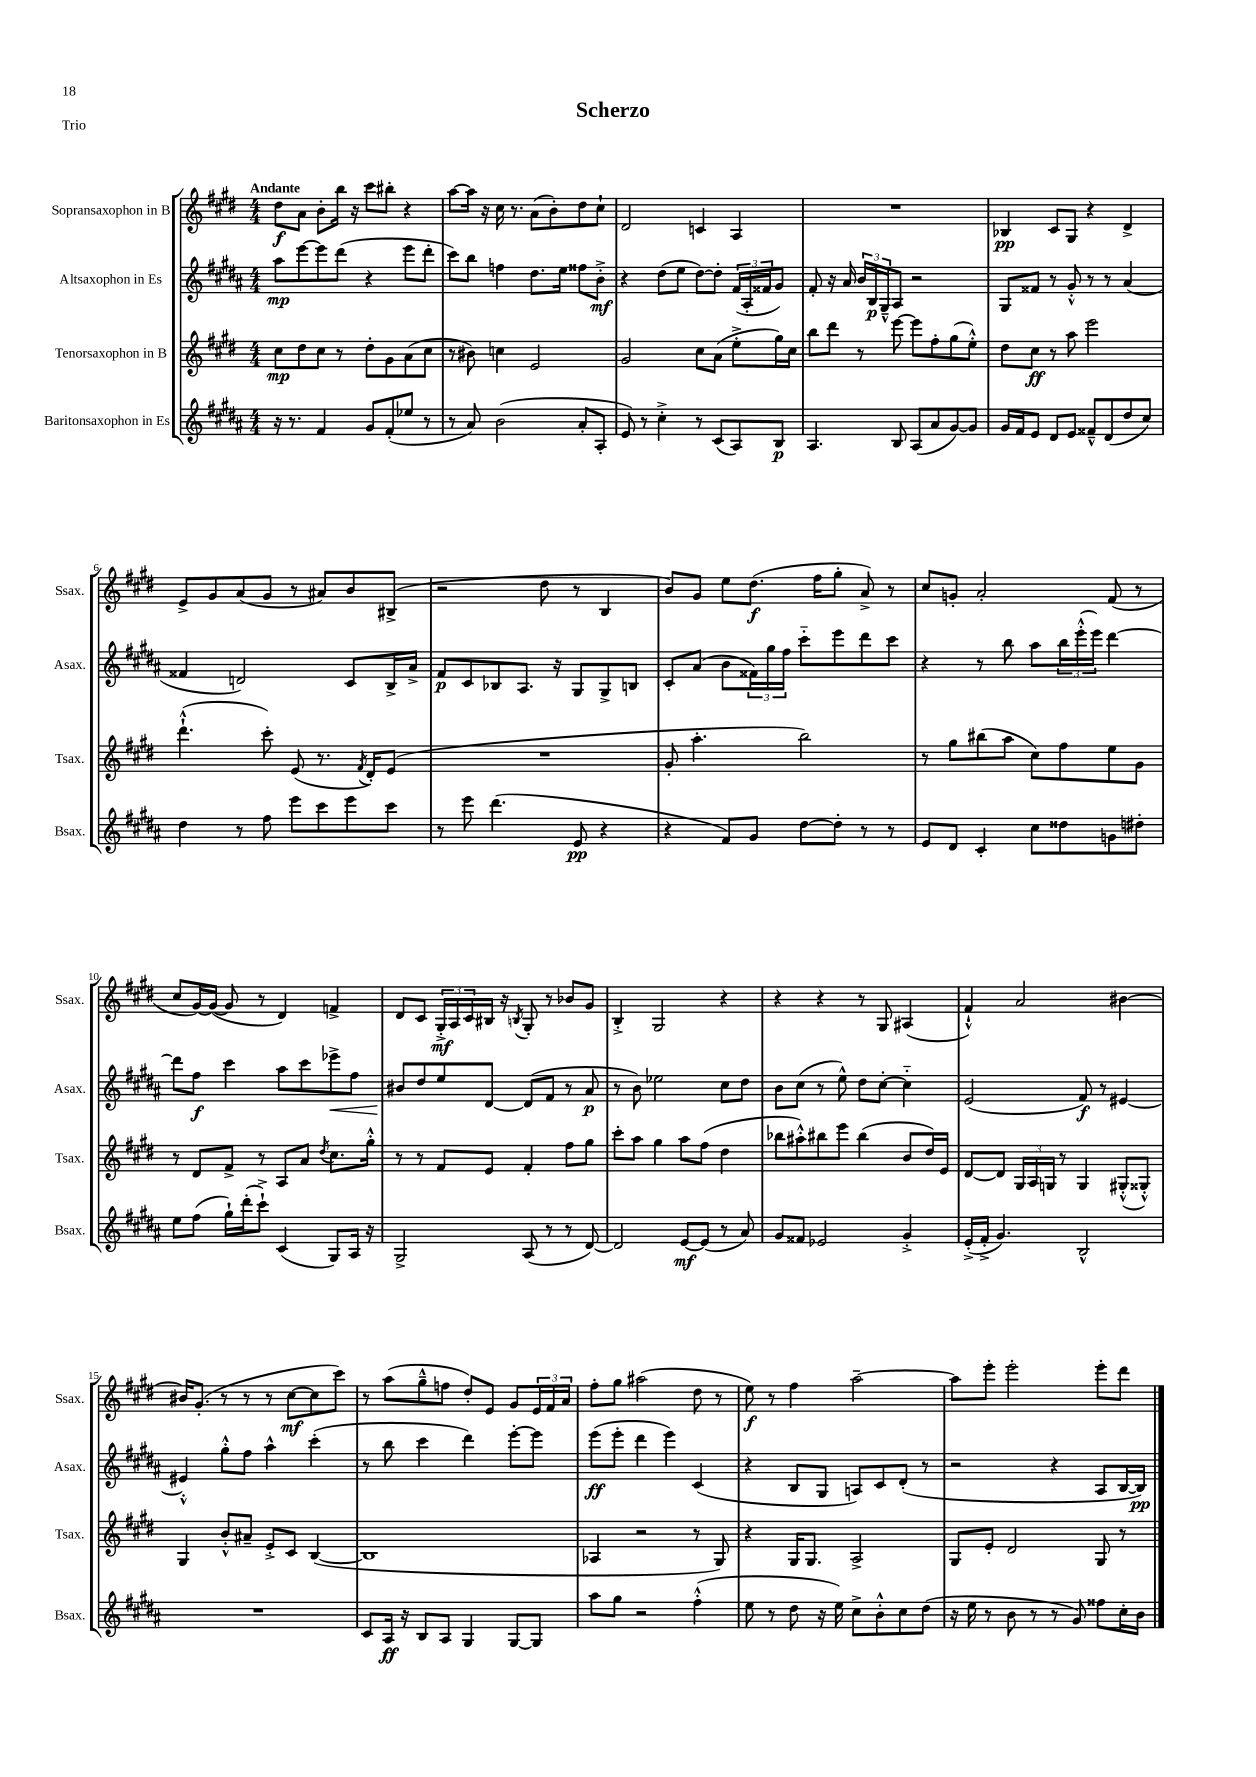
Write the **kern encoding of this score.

**kern	**dynam	**kern	**dynam	**kern	**dynam	**kern	**dynam
*part4	*part4	*part3	*part3	*part2	*part2	*part1	*part1
*staff4	*staff4	*staff3	*staff3	*staff2	*staff2	*staff1	*staff1
*I"Baritonsaxophon in Es	*	*I"Tenorsaxophon in B	*	*I"Altsaxophon in Es	*	*I"Sopransaxophon in B	*
*I'Bsax.	*	*I'Tsax.	*	*I'Asax.	*	*I'Ssax.	*
*clefG2	*	*clefG2	*	*clefG2	*	*clefG2	*
*k[f#c#g#d#a#]	*	*k[f#c#g#d#]	*	*k[f#c#g#d#a#]	*	*k[f#c#g#d#]	*
*M4/4	*	*M4/4	*	*M4/4	*	*M4/4	*
=1	=1	=1	=1	=1	=1	=1	=1
!	!	!	!	!	!	!LO:TX:a:B:t=Andante	!
16r	.	8cc#\L	mp	8aa#\L	mp	8dd#\L	f
8.r	.	.	.	.	.	.	.
.	.	8dd#\	.	[8eee\	.	8a\J	.
4f#/	.	8cc#\J	.	8eee\]	.	8b'\L	.
.	.	8r	.	(8ddd#\J	.	16bb\Jk	.
.	.	.	.	.	.	16r	.
8g#/L	.	8dd#'\L	.	4r	.	8ccc#\L	.
(8f#'/	.	8g#\	.	.	.	8bb#X'\J	.
8ee-X/J	.	(8a\	.	8eee\L	.	4r	.
8r	.	8cc#\J	.	8ddd#'\J	.	.	.
=2	=2	=2	=2	=2	=2	=2	=2
8r	.	8r	.	8ccc#\L)	.	[8aa\L	.
8a#/)	.	8b#X\)	.	8bb\J	.	16aa\Jk]	.
.	.	.	.	.	.	16r	.
(2b\	.	4ccn\	.	4ffn\	.	16cc#\	.
.	.	.	.	.	.	8.r	.
.	.	2e/	.	8.dd#\L	.	(8a\L	.
.	.	.	.	.	.	8b'\)	.
.	.	.	.	16ee\Jk	.	.	.
8a#'/L	.	.	.	8ff##X\L	.	8dd#\	.
8A#'/J	.	.	.	8b'^\J	mf	8cc#`\J	.
=3	=3	=3	=3	=3	=3	=3	=3
8e/)	.	2g#/	.	4r	.	2d#/	.
8r	.	.	.	.	.	.	.
4cc#'^\	.	.	.	(8dd#\L	.	.	.
.	.	.	.	8ee\J	.	.	.
8r	.	8cc#\L	.	[8dd#\L)	.	4cn/	.
(8c#/L	.	(8a\J	.	8dd#'\J]	.	.	.
8A#/)	.	8ee'^\L	.	(24f#/LL	.	4A/	.
.	.	.	.	24A#'/	.	.	.
.	.	.	.	24f##X/J	.	.	.
8B/J	p	16gg#\L)	.	8g#/J)	.	.	.
.	.	16cc#\JJ	.	.	.	.	.
=4	=4	=4	=4	=4	=4	=4	=4
4.A#/	.	8bb\L	.	8f#'/	.	1r	.
.	.	8ddd#\J	.	16r	.	.	.
.	.	.	.	16a#/	.	.	.
.	.	8r	.	24b/LL	.	.	.
.	.	.	.	24B/	p	.	.
.	.	.	.	24G#~^^/J	.	.	.
8B/	.	[8eee\	.	8A#/J	.	.	.
(8A#/L	.	8eee\L]	.	2r	.	.	.
8a#/	.	8ff#'\	.	.	.	.	.
[8g#/)	.	(8gg#\	.	.	.	.	.
8g#/J]	.	8ee'^^\J)	.	.	.	.	.
=5	=5	=5	=5	=5	=5	=5	=5
16g#/LL	.	8dd#\L	.	8G#/L	.	4B-X/	pp
16f#/J	.	.	.	.	.	.	.
8e/J	.	8cc#\J	ff	8f##X/J	.	.	.
8d#/L	.	8r	.	8r	.	8c#/L	.
8e/J	.	8aa\	.	8g#'^^/	.	8G#/J	.
8f##X~^^/L	.	2eee\	.	8r	.	4r	.
(8d#/	.	.	.	8r	.	.	.
8dd#/	.	.	.	(4a#/	.	4d#^/	.
8cc#/J)	.	.	.	.	.	.	.
!!LO:LB:g=z
=6	=6	=6	=6	=6	=6	=6	=6
4dd#\	.	(4.ddd#`^^\	.	4f##X/	.	8e^/L	.
.	.	.	.	.	.	8g#/	.
8r	.	.	.	2dn/)	.	(8a/	.
8ff#\	.	8ccc#'\)	.	.	.	8g#/J	.
8eee\L	.	(8e/	.	.	.	8r	.
8ccc#\	.	8.r	.	.	.	8a#X/L)	.
8eee\	.	.	.	8c#/L	.	8b/	.
.	.	8qf#/	.	.	.	.	.
.	.	16d#'/KL)	.	.	.	.	.
8ccc#\J	.	(8e/J	.	16B^/L	.	(8B#X^/J	.
.	.	.	.	16a#^/JJ	.	.	.
=7	=7	=7	=7	=7	=7	=7	=7
8r	.	1r	.	8f#/L	p	2r	.
8eee\	.	.	.	8c#/	.	.	.
(4.ddd#\	.	.	.	8B-X/	.	.	.
.	.	.	.	8.A#/J	.	.	.
.	.	.	.	.	.	8dd#\	.
.	.	.	.	16r	.	.	.
8e/	pp	.	.	8G#/L	.	8r	.
4r	.	.	.	8G#^/	.	4B/	.
.	.	.	.	8Bn/J	.	.	.
=8	=8	=8	=8	=8	=8	=8	=8
4r	.	8g#'/	.	8c#'/L	.	8b/L)	.
.	.	4.aa'\	.	(8a#/J	.	8g#/J	.
8f#/L)	.	.	.	8b\L	.	8ee\L	.
8g#/J	.	.	.	24f##X\L)	.	(8.dd#\J	f
.	.	.	.	24gg#\	.	.	.
.	.	.	.	24ff#\JJ	.	.	.
[8dd#\L	.	2bb\)	.	8ccc#\L	.	.	.
.	.	.	.	.	.	16ff#\KL	.
8dd#'\J]	.	.	.	8eee\	.	8gg#'\J	.
8r	.	.	.	8ddd#\	.	8a^/)	.
8r	.	.	.	8ccc#\J	.	8r	.
=9	=9	=9	=9	=9	=9	=9	=9
8e/L	.	8r	.	4r	.	8cc#/L	.
8d#/J	.	8gg#\L	.	.	.	8gn'/J	.
4c#'/	.	(8bb#X\	.	8r	.	2a'/	.
.	.	8aa\J	.	8bb\	.	.	.
8cc#\L	.	8cc#\L)	.	8aa#\L	.	.	.
8dd##X\	.	8ff#\	.	24bb\L	.	.	.
.	.	.	.	(24eee'^^\	.	.	.
.	.	.	.	24eee\JJ)	.	.	.
8gn\	.	8ee\	.	[4ddd#\	.	(8f#/	.
8dd#X'\J	.	8g#\J	.	.	.	8r	.
!!LO:LB:g=z
=10	=10	=10	=10	=10	=10	=10	=10
8ee\L	.	8r	.	8ddd#\L]	.	8cc#/L	.
(8ff#\J	.	8d#/L	.	8ff#\J	f	[16g#/L)	.
.	.	.	.	.	.	(16g#/JJ_	.
16gg#`\LL)	.	8f#^/J	.	4ccc#\	.	8g#/]	.
(16ddd#'\J	.	.	.	.	.	.	.
8ccc#`^\J)	.	8r	.	.	.	8r	.
(4c#/	.	8A/L	.	8aa#\L	.	4d#/)	.
.	.	8a/J	.	8ccc#\	.	.	.
.	.	8qdd#/	.	.	.	.	.
!	!	!	!	!	!LO:HP:b	!	!
8G#/L)	.	8.cc#\L	.	8eee-X^\	<	4fn^/	.
16A#/Jk	.	.	.	8ff#\J	.	.	.
16r	.	16gg#'^^\Jk	.	.	.	.	.
=11	=11	=11	=11	=11	=11	=11	=11
2G#^/	.	8r	.	8b#X/L	.	8d#/L	.
.	.	8r	.	8dd#/	[	8c#/J	.
.	.	8f#/L	.	8ee/	.	24G#'^/LL	mf
.	.	.	.	.	.	24A/	.
.	.	.	.	.	.	24c#/	.
.	.	8e/J	.	[8d#/J	.	16B#X/JJ	.
.	.	.	.	.	.	16r	.
.	.	.	.	.	.	8qBn/	.
(8A#/	.	4f#'/	.	(8d#/L]	.	8G#'/	.
8r	.	.	.	8f#/J	.	8r	.
8r	.	8ff#\L	.	8r	.	8b-X/L	.
[8d#/)	.	8gg#\J	.	8a#/	p	8g#/J	.
=12	=12	=12	=12	=12	=12	=12	=12
2d#/]	.	8ccc#'\L	.	8r	.	4B'^/	.
.	.	8aa\J	.	8b\)	.	.	.
.	.	4gg#\	.	2ee-X\	.	2G#/	.
[8e/L	mf	8aa\L	.	.	.	.	.
(8e/J]	.	(8ff#\J	.	.	.	.	.
8r	.	4dd#\	.	8cc#\L	.	4r	.
8a#/)	.	.	.	8dd#\J	.	.	.
=13	=13	=13	=13	=13	=13	=13	=13
8g#/L	.	8bb-X\L	.	8b\L	.	4r	.
8f##X/J	.	8aa#X'^^\)	.	(8cc#\J	.	.	.
2e-X/	.	8bb#X\	.	8r	.	4r	.
.	.	8eee\J	.	8ee^^\)	.	.	.
.	.	(4bb#\	.	8dd#\L	.	8r	.
.	.	.	.	[8cc#'\J	.	8G#/	.
4g#'^/	.	8b/L	.	4cc#\]	.	(4A#X/	.
.	.	16dd#/L)	.	.	.	.	.
.	.	16e/JJ	.	.	.	.	.
=14	=14	=14	=14	=14	=14	=14	=14
(16e'^/LL	.	[8d#/L	.	(2e/	.	4f#`^^/)	.
16f#'^/JJ	.	.	.	.	.	.	.
4.g#/)	.	8d#/J]	.	.	.	.	.
.	.	24G#/LL	.	.	.	2a/	.
.	.	24A/	.	.	.	.	.
.	.	24Gn/JJ	.	.	.	.	.
.	.	8r	.	.	.	.	.
2B^^/	.	4G/	.	8f#/)	f	.	.
.	.	.	.	8r	.	.	.
.	.	(8G#X'^^/L	.	[4e#X/	.	[4b#X\	.
.	.	8G##X'^^/J)	.	.	.	.	.
!!LO:LB:g=z
=15	=15	=15	=15	=15	=15	=15	=15
1r	.	4G#/	.	4e#X'^^/]	.	16b#X/KL]	.
.	.	.	.	.	.	(8.g#'/J	.
.	.	8b'^^/L	.	8gg#'^^\L	.	8r	.
.	.	8a#X~/J	.	8ff#\J	.	8r	.
.	.	8e'^/L	.	4aa#^^\	.	8r	.
.	.	8c#/J	.	.	.	[8cc#\L	mf
.	.	([4B/	.	(4ccc#'\	.	8cc#\]	.
.	.	.	.	.	.	8ccc#\J)	.
=16	=16	=16	=16	=16	=16	=16	=16
8c#/L	.	1B]	.	8r	.	8r	.
16A#/Jk	ff	.	.	8bb\	.	(8aa\L	.
16r	.	.	.	.	.	.	.
8B/L	.	.	.	4ccc#\	.	8gg#~^^\	.
8A#/J	.	.	.	.	.	8ffn\J	.
4G#/	.	.	.	4ddd#\)	.	8dd#'/L)	.
.	.	.	.	.	.	8e/J	.
[8G#/L	.	.	.	[8eee'\L	.	8g#/L	.
8G#/J]	.	.	.	8eee\J]	.	24e/L	.
.	.	.	.	.	.	24f#/	.
.	.	.	.	.	.	24a/JJ	.
=17	=17	=17	=17	=17	=17	=17	=17
8aa#\L	.	4A-X/	.	(8eee\L	ff	8ff#'\L	.
8gg#\J	.	.	.	8eee'\J	.	8gg#\J	.
2r	.	2r	.	4ddd#\	.	(2aa#X\	.
.	.	.	.	4eee\)	.	.	.
(4ff#'^^\	.	8r	.	(4c#/	.	8dd#\	.
.	.	8G#/)	.	.	.	8r	.
=18	=18	=18	=18	=18	=18	=18	=18
8ee\	.	4r	.	4r	.	8ee\)	f
8r	.	.	.	.	.	8r	.
8dd#\	.	16G#/KL	.	8B/L	.	4ff#\	.
.	.	8.G#/J	.	.	.	.	.
16r	.	.	.	8G#/J	.	.	.
16ee\)	.	.	.	.	.	.	.
8cc#^\L	.	2A^/	.	8An/L)	.	[2aa~\	.
8b'^^\	.	.	.	8c#/	.	.	.
8cc#\	.	.	.	(8d#'/J	.	.	.
(8dd#\J	.	.	.	8r	.	.	.
=19	=19	=19	=19	=19	=19	=19	=19
16r	.	8G#/L	.	2r	.	8aa\L]	.
16ee\	.	.	.	.	.	.	.
8r	.	8e'/J	.	.	.	8eee'\J	.
8b\	.	2d#/	.	.	.	2eee'\	.
8r	.	.	.	.	.	.	.
8r	.	.	.	4r	.	.	.
8g#/)	.	.	.	.	.	.	.
8ff##X\L	.	8G#/	.	8A#/L	.	8eee'\L	.
16cc#'\L	.	8r	.	[16B/L	.	8ddd#\J	.
16b\JJ	.	.	.	16B/JJ])	pp	.	.
==	==	==	==	==	==	==	==
*-	*-	*-	*-	*-	*-	*-	*-
